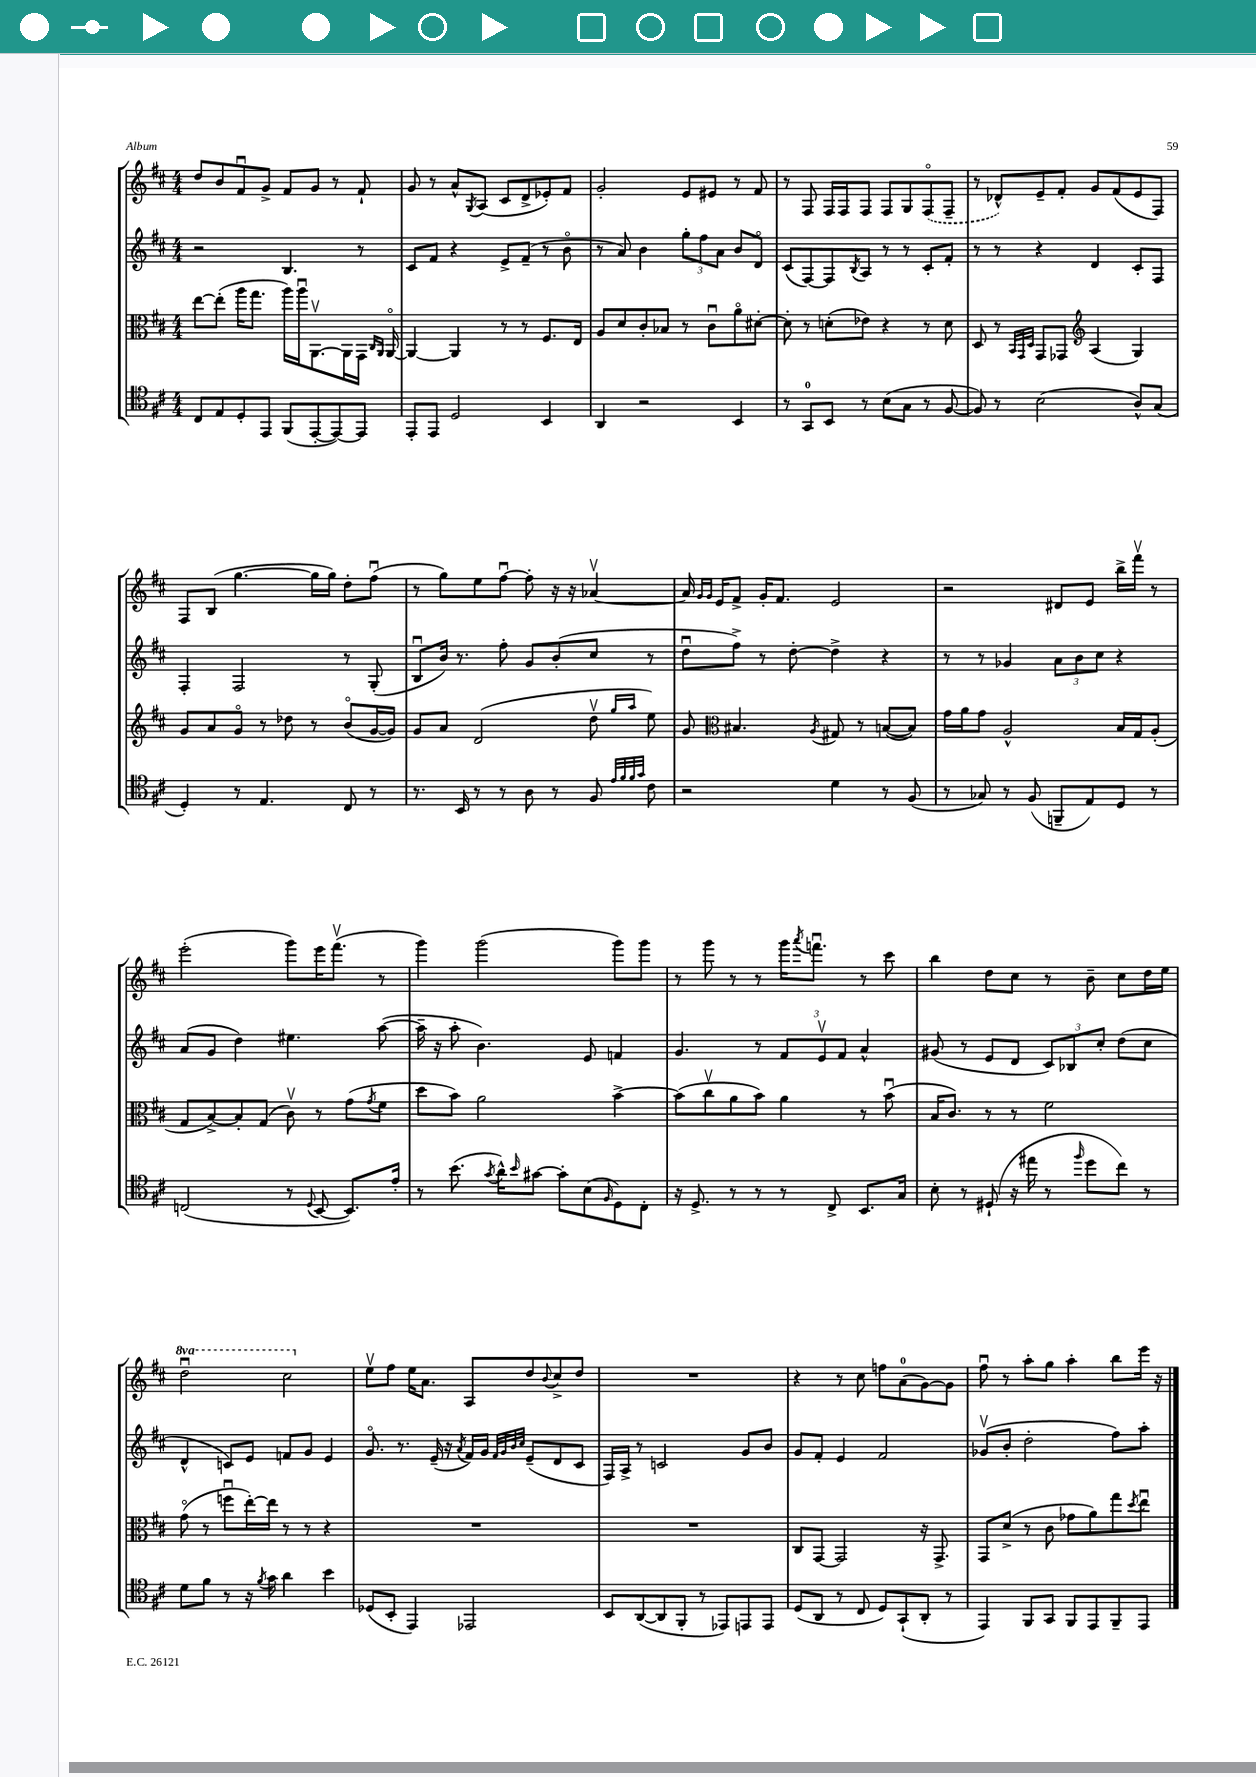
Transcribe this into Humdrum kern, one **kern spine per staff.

**kern	**kern	**kern	**kern
*part4	*part3	*part2	*part1
*staff4	*staff3	*staff2	*staff1
*clefC4	*clefC3	*clefG2	*clefG2
*k[f#c#]	*k[f#c#]	*k[f#c#]	*k[f#c#]
*M4/4	*M4/4	*M4/4	*M4/4
=20	=20	=20	=20
8C#/L	[8ee\L	2r	8dd/L
8E/	(8ee'\J]	.	8b/
8D'/	16aa\KL	.	8f#u/
.	8.gg\J	.	.
8EE/J	.	.	8g^/J
(8FF#/L	16aa\LL)	4.B/	8f#/L
.	16aau\J	.	.
[8EE'/	[8.AAv\	.	8g/J
8EE/_)	.	.	8r
.	16AA\L]	.	.
8EE/J]	16GG\JJ	8r	8f#`/
.	16qqC#/LL	.	.
.	16qqAA/JJ	.	.
.	[16AA/	.	.
=21	=21	=21	=21
8EE'/L	4AA/_	8c#/L	8g/
8EE/J	.	8f#/J	8r
2D/	4AA/]	4r	8a^^/L
.	.	.	8qG/
.	.	.	(8A/J
.	8r	8e^/L	8c#/L
.	8r	(8f#~/J	8d^/
4BB/	8.F#/L	8r	8e-X'/)
.	.	8b\	8f#/J
.	16E/Jk	.	.
=22	=22	=22	=22
4AA/	8A/L	8r	2g'/
.	8d/	8a/)	.
2r	8c#'/	4b\	.
.	8B-X/J	.	.
.	8r	12gg'\L	8e/L
.	.	12ff#\	.
.	8c#u\L	.	8e#X/J
.	.	12a\J	.
4BB/	8a\	8b/L	8r
.	[8d#X'\J	8d/J	8f#/
=23	=23	=23	=23
8r	8d#'\]	(8c#/L	8r
8GG/L	8r	[8F#/)	8F#/
8BB/J	(8dn'\L	8F#/]	16F#/LL
.	.	.	16F#/J
.	.	8qB/	.
8r	8e-X\J)	8A/J	8F#/J
(8B\L	4r	8r	8F#/L
8G\J	.	8r	8G/
8r	8r	8c#'/L	(8F#/
[8F#/	8d\	8f#'/J	8F#~/J
=24	=24	=24	=24
8F#/])	8D/	8r	8r
8r	8r	8r	8d-X^^/L)
.	32qqBB/LLL	.	.
.	32qqGG/	.	.
.	32qqD/JJJ	.	.
(2B\	8GG/L	4r	8e~/
.	8GG-X/J	.	8f#'/J
*	*clefG2	*	*
.	(4A/	4d/	8g/L
.	.	.	(8f#/
8A^^/L)	4G/)	8c#'/L	8e/
(8G/J	.	8F#/J	8F#/J)
!!LO:LB:g=z
=25	=25	=25	=25
4D'/)	8g/L	4F#'/	8F#/L
.	8a/	.	(8B/J
8r	8g/J	2F#/	[4.gg\
4.E/	8r	.	.
.	8dd-X\	.	.
.	8r	.	16gg\LL]
.	.	.	16gg\JJ)
8C#/	(8b/L	8r	8dd'\L
8r	[16g/L	(8G'/	(8ff#u\J
.	16g/JJ])	.	.
=26	=26	=26	=26
8.r	8g/L	8Bu/L	8r
.	8a/J	16b/Jk)	8gg\L)
16BB/	.	8.r	.
8r	(2d/	.	8ee\
8r	.	8ff#'\	[8ff#u\J
8A\	.	8g/L	8ff#'\]
8r	.	(8b'/	16r
.	.	.	16r
8F#/	8ddv\	8cc#/J	[4a-Xv/
32qqe/LLL	.	.	.
32qqf#/	.	.	.
32qqf#/	16qqgg/LL	.	.
32qqg/JJJ	16qqaa/JJ	.	.
8c#\	8ee\)	8r	.
=27	=27	=27	=27
2r	8g/	8ddu\L	16a-/]
.	.	.	16qqg/LL
.	.	.	16qqg/JJ
.	.	.	16e/KL
*	*clefC3	*	*
.	4.B#X/	8ff#^\J)	8f#^/J
.	.	8r	16g'/KL
.	.	.	8.f#/J
.	.	[8dd'\	.
.	8qA/	.	.
4d\	8G#X/	4dd^\]	2e/
.	8r	.	.
8r	([8Bn/L	4r	.
(8F#/	8B/J])	.	.
=28	=28	=28	=28
8r	16g\LL	8r	2r
.	16a\J	.	.
8G-X/)	8g\J	8r	.
8r	2A^^/	4g-X/	.
(8F#/	.	.	.
8FFn~/L	.	12a\L	8d#X/L
.	.	12b\	.
8E/)	.	.	8e/J
.	.	12cc#\J	.
8D/J	16B/LL	4r	16bb^\LL
.	16G/J	.	16fff#v\JJ
8r	(8A'/J	.	8r
!!LO:LB:g=z
=29	=29	=29	=29
(2Cn/	8G/L	(8a/L	(2eee'\
.	[8B^/)	8g/J	.
.	8B'/]	4dd\)	.
.	(8G/J	.	.
8r	8c#v\)	4.ee#X\	8ggg\L)
8qqD/	.	.	.
[8BB/	8r	.	16eee\K
.	.	.	(8.fff#v\J
8.BB/L])	(8g\L	.	.
.	8qg/	.	.
.	8f#\J	([8aa\	8r
16e'/Jk	.	.	.
=30	=30	=30	=30
8r	8dd\L	16aa~\]	4ggg\)
.	.	16r	.
(8.b\	8b\J)	8aa'\	.
.	2a\	4.b\)	(2ggg\
8qg/	.	.	.
16a^^\KL)	.	.	.
16qqb/	.	.	.
[8g#X\J	.	.	.
8g#'\L]	.	.	.
(8B\	.	8e/	.
16qqF#/	.	.	.
8D\)	[4b^\	4fn/	8ggg\L)
8C#'\J	.	.	8ggg\J
=31	=31	=31	=31
16r	(8b\L]	4.g/	8r
8.D^/	.	.	.
.	8cc#v\	.	8ggg\
8r	8a\	.	8r
8r	8b\J)	8r	8r
8r	4a\	12f#/L	16ggg\KL
.	.	.	8qaaa/
.	.	.	8.fffnu\J
.	.	12ev/	.
8C#^/	.	.	.
.	.	12f#/J	.
8.BB/L	8r	4a^^/	8r
.	(8bu\	.	8ccc#\
16G/Jk	.	.	.
=32	=32	=32	=32
8B'\	16B/KL	(8g#X/	4bb\
.	8.c#/J)	.	.
8r	.	8r	.
(8D#X`/	8r	8e/L	8dd\L
16r	8r	8d/J	8cc#\J
16ee#X\	.	.	.
8r	2f#\	12c#/L)	8r
.	.	12B-X/	.
16qqff#/	.	.	.
8dd\L	.	.	8b~\
.	.	12cc#'/J	.
8cc#\J)	.	(8dd\L	8cc#\L
8r	.	8cc#\J	16dd\L
.	.	.	16ee\JJ
!!LO:LB:g=z
=33	=33	=33	=33
*	*	*	*8va
8d\L	(8g\	4d^^/	2dddu\
8f#\J	8r	.	.
8r	8ffnu\L	8cn/L)	.
16r	[16ee'\L)	8e/J	.
8qf#/	.	.	.
16g\	16ee\JJ]	.	.
4a\	8r	8fn/L	2ccc#\
.	8r	8g/J	.
4b\	4r	4e/	.
=34	=34	=34	=34
*	*	*	*X8va
(8D-X/L	1r	8.g/	8eev\L
8BB'/J	.	.	8ff#\J
.	.	8.r	.
4EE/)	.	.	16ee\KL
.	.	.	8.a\J
.	.	(16e~/	.
.	.	16r	.
.	.	8qa/	.
2EE-X/	.	16f#/LL)	8A/L
.	.	16g/JJ	.
.	.	32qqf#/LLL	.
.	.	32qqg/	.
.	.	32qqb/	.
.	.	32qqcc#/JJJ	.
.	.	(8e~/L	8dd/
.	.	.	8qqb/
.	.	8d/	8cc#^/
.	.	8c#/J	8dd/J
=35	=35	=35	=35
8BB/L	1r	16F#/LL)	1r
.	.	16A^/JJ	.
([8AA/	.	8r	.
8AA/]	.	2cn/	.
8FF#'/J	.	.	.
8r	.	.	.
8EE-X/L)	.	.	.
8EEn/	.	8g/L	.
8EE/J	.	8b/J	.
=36	=36	=36	=36
(8D/L	8C#/L	8g/L	4r
8AA/J	[8GG/J	8f#'/J	.
8r	2GG/]	4e/	8r
8C#/	.	.	8cc#\
8D/L)	.	2f#/	8ffn\L
(8GG`/	.	.	(8a\
8AA'/J	16r	.	[8g\)
.	8.GG^/	.	.
8r	.	.	8g\J]
=37	=37	=37	=37
4EE/)	8GG/L	(8g-Xv/L	8ff#u\
.	(8d^/J	8b'/J	8r
8FF#/L	8r	2dd'\	8aa'\L
8GG/J	8c#\	.	8gg\J
8FF#/L	8g-X\L	.	4aa'\
8EE/	8a\)	.	.
8FF#~/	8gg\	8ff#\L)	8bb\L
.	8qdd/	.	.
8EE/J	8eeu\J	8aa'\J	16eee\Jk
.	.	.	16r
==	==	==	==
*-	*-	*-	*-
